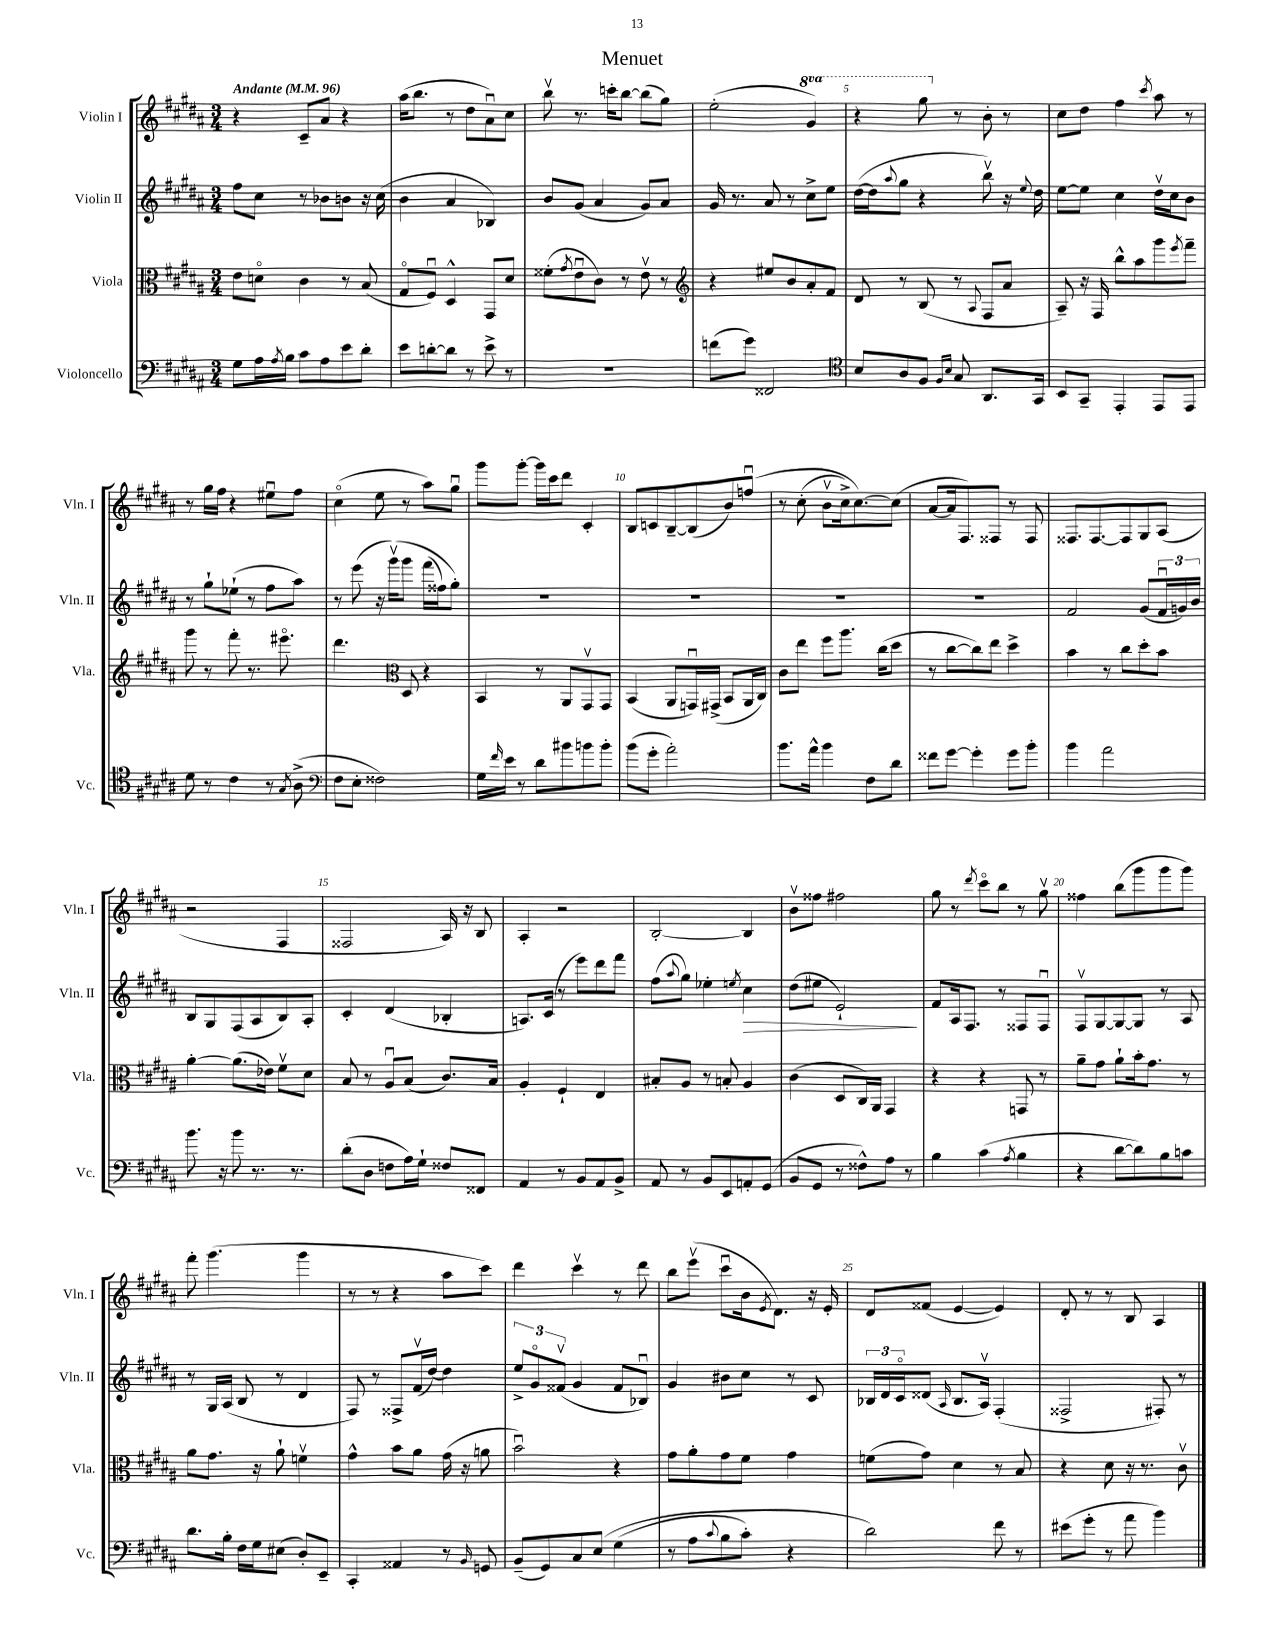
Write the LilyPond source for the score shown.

\header { title = "Menuet" }
<<
\new StaffGroup <<
\new Staff = "s0" \with { instrumentName = "Violin I" shortInstrumentName = "Vln. I" } {
    \clef treble \key b \major \numericTimeSignature \time 3/4 \set Staff.ottavationMarkups = #ottavation-simple-ordinals \tempo "Andante" 4 = 96
    r4 cis'8-- ais'8 r4 |
    ais''16( b''8. r8 dis''8 ais'8\downbow) cis''8 |
    b''8\upbow r8. c'''16-. b''8~ b''8( gis''8) |
    e''2-.( \ottava #1 gis''4) |
    r4 gis'''8 \ottava #0 r8 b'8-. r8 |
    cis''8 dis''8 fis''4 \acciaccatura { cis'''8 } ais''8 r8 |
    r8 gis''16 fis''16 r4 eis''8\downbow fis''8 |
    cis''4\flageolet( e''8 r8 ais''8) gis''8\downbow |
    gis'''8 gis'''8~-. gis'''16 cis'''16 dis'''8 cis'4-. |
    b8 c'8 b8~-- b8( b'8) f''8\downbow\( |
    r8 cis''8-.( b'8\upbow cis''16->) cis''8.~\) cis''8( |
    ais'8~ ais'16 fis8.) fisis8 r8 fisis8 |
    fisis8. fisis8.~ fisis8 gis8 ais8( |
    r2 fis4 |
    fisis2 ais16) r16 b8 |
    ais4-. r2 |
    b2~-. b4 |
    b'8\upbow fisis''8 fis''2 |
    gis''8 r8 \acciaccatura { dis'''8 } cis'''8\flageolet b''8 r8 gis''8\upbow |
    fisis''4 b''8( gis'''8 gis'''8 gis'''8) |
    fis'''8-. gis'''4.( gis'''4 |
    r8 r8 r4 ais''8 cis'''8) |
    dis'''4 cis'''4\upbow r8 dis'''8 |
    b''8 e'''8\upbow( cis'''8\downbow b'16 \acciaccatura { e'8 } dis'8.) r16 e'16-. |
    dis'8 fisis'8( e'4~ e'4) |
    dis'8-. r8 r8 b8 ais4 \bar "|." |
}
\new Staff = "s1" \with { instrumentName = "Violin II" shortInstrumentName = "Vln. II" } {
    \clef treble \key b \major \numericTimeSignature \time 3/4
    fis''8 cis''8 r8 bes'8 b'8 r16 cis''16( |
    b'4 ais'4 bes4) |
    b'8 gis'8( ais'4 gis'8) ais'8 |
    gis'16 r8. ais'8 r8 cis''8-> e''8 |
    dis''16~( dis''16 \appoggiatura { ais''8 } gis''8 r4 b''8\upbow) r16 \appoggiatura { e''8 } dis''16 |
    e''8~ e''8 cis''4 dis''16\upbow cis''16 b'8 |
    r8 gis''8-! ees''8-!( r8 fis''8 ais''8) |
    r8 e'''8( r16 gis'''16\upbow)\( gis'''8 fis'''16( fisis''16) gis''8-.\) |
    R2. |
    R2. |
    R2. |
    R2. |
    fis'2 gis'8( \tuplet 3/2 { fis'16\downbow g'16) b'16 } |
    b8 gis8 fis8( ais8 b8) ais8-. |
    cis'4-. dis'4( bes4-. |
    a8.) cis'16( r8 e'''8) dis'''8 fis'''8 |
    fis''8( \appoggiatura { ais''8 } gis''8) ees''4-. \acciaccatura { e''8 } cis''4\> |
    dis''8( eis''8 e'2-!\!) |
    fis'8 ais16 fis8. r8 fisis8 fisis8\downbow |
    fis8\upbow gis8~ gis8~ gis8 r8 ais8 |
    r8 gis16 ais16( b8 r8 dis'4 |
    fis8) r8 fisis8-> fis'16\upbow( dis''16~) dis''4 |
    \tuplet 3/2 { e''8-> gis'8\flageolet fisis'8\upbow( } gis'4 fisis'8 bes8\downbow) |
    gis'4 bis'8 cis''8 r8 cis'8 |
    \tuplet 3/2 { bes16 dis'16 cis'16\flageolet } disis'8( \grace { ais16 } bes8. ais16\upbow) fis4-.( |
    fisis2-> fis8-.) r8 \bar "|." |
}
\new Staff = "s2" \with { instrumentName = "Viola" shortInstrumentName = "Vla." } {
    \clef alto \key b \major \numericTimeSignature \time 3/4
    e'8 d'8\flageolet cis'4 r8 b8( |
    gis8\flageolet fis8\downbow) dis4-^ gis,8 dis'8 |
    fisis'8-.( \acciaccatura { gis'8 } e'8\downbow cis'8) r8 e'8\upbow r8 |
    \clef treble r4 eis''8 b'8 ais'8-. fis'8 |
    dis'8 r8 b8( r8 \appoggiatura { ais8 } fis8 ais'8 |
    ais8--) r16 fis16 b''8-^ ais''8 gis'''8 \acciaccatura { e'''8 } fis'''8-- |
    gis'''8 r8 fis'''8-. r8. eis'''8.\flageolet |
    dis'''4. \clef alto dis8 r4 |
    b,4 r8 ais,8 gis,8\upbow gis,8 |
    b,4( ais,8 g,16\downbow) gis,16->( b,8 ais,16 cis16) |
    cis'8 e''8 fis''8 ais''8. cis''16( dis''8 |
    r8 cis''8~ cis''8) e''8 dis''4-> |
    b'4 r8 cis''8 dis''8-. b'8 |
    ais'4~-. ais'8.( ees'16) fis'8\upbow dis'8 |
    b8 r8 ais8\downbow b8( cis'8.) b16 |
    ais4-. fis4-! e4 |
    bis8-. ais8 r8 b8-. ais4 |
    cis'4( dis8 cis16) ais,16 gis,4 |
    r4 r4 g,8 r8 |
    ais'8-- gis'8 ais'8-! b'16-. gis'8. r8 |
    ais'8 gis'8. r16 ais'8-! f'4\upbow |
    gis'4-^ b'8 ais'8 gis'16( r16 a'8 |
    b'2\downbow) r4 |
    gis'8 ais'8-. gis'8 fis'8 gis'4 |
    f'8( gis'8) dis'4 r8 b8 |
    r4 dis'8 r16 r8. cis'8\upbow \bar "|." |
}
\new Staff = "s3" \with { instrumentName = "Violoncello" shortInstrumentName = "Vc." } {
    \clef bass \key b \major \numericTimeSignature \time 3/4
    gis8 ais16 \acciaccatura { ais8 } b16 cis'8 ais8 e'8 dis'8-. |
    e'8 d'8~-. d'8 r8 e'8-> r8 |
    R2. |
    f'8( gis'8) fisis,2 |
    \clef tenor b8 ais8 fis8 \grace { fis16 b16 } gis8 ais,8. gis,16 |
    b,8 gis,8-- e,4-. e,8 e,8 |
    dis'8 r8 cis'4 r8 \acciaccatura { gis8 } ais8->( |
    \clef bass fis8 e8-. fisis2) |
    gis16 \grace { fis'16 } e'16 r8 dis'8 bis'8 b'8 b'8-. |
    b'8( gis'8-. ais'2-.) |
    b'8. ais'16-^ b'4 fis8 dis'8 |
    fisis'8 gis'8~ gis'4-. gis'8 b'8-. |
    b'4 ais'2 |
    b'8. r16 b'8 r8. r8. |
    dis'8-.( dis8 f8 ais16) gis16-! fisis8 fisis,8 |
    ais,4 r8 b,8 ais,8 b,8-> |
    ais,8 r8 b,8 e,8 a,8-. gis,8( |
    b,8 gis,8 r8 fisis8-^) ais8 r8 |
    b4 cis'4( \acciaccatura { ais8 } b4 |
    r4 dis'8~ dis'8) b8 c'8 |
    dis'8. b16-. fis16 gis16 eis8( dis8-.) e,8-- |
    cis,4-. aisis,4 r8 \grace { b,16 } g,8 |
    b,8--( gis,8) cis8 e8\( gis4( |
    r8 ais8 \appoggiatura { cis'8 } b8 cis'8-.) r4 |
    dis'2\) fis'8 r8 |
    eis'8( gis'8-. r8 ais'8 b'4) \bar "|." |
}
>>
>>
\layout { \context { \Score \override BarNumber.break-visibility = ##(#f #t #t) barNumberVisibility = #(every-nth-bar-number-visible 5) } }
